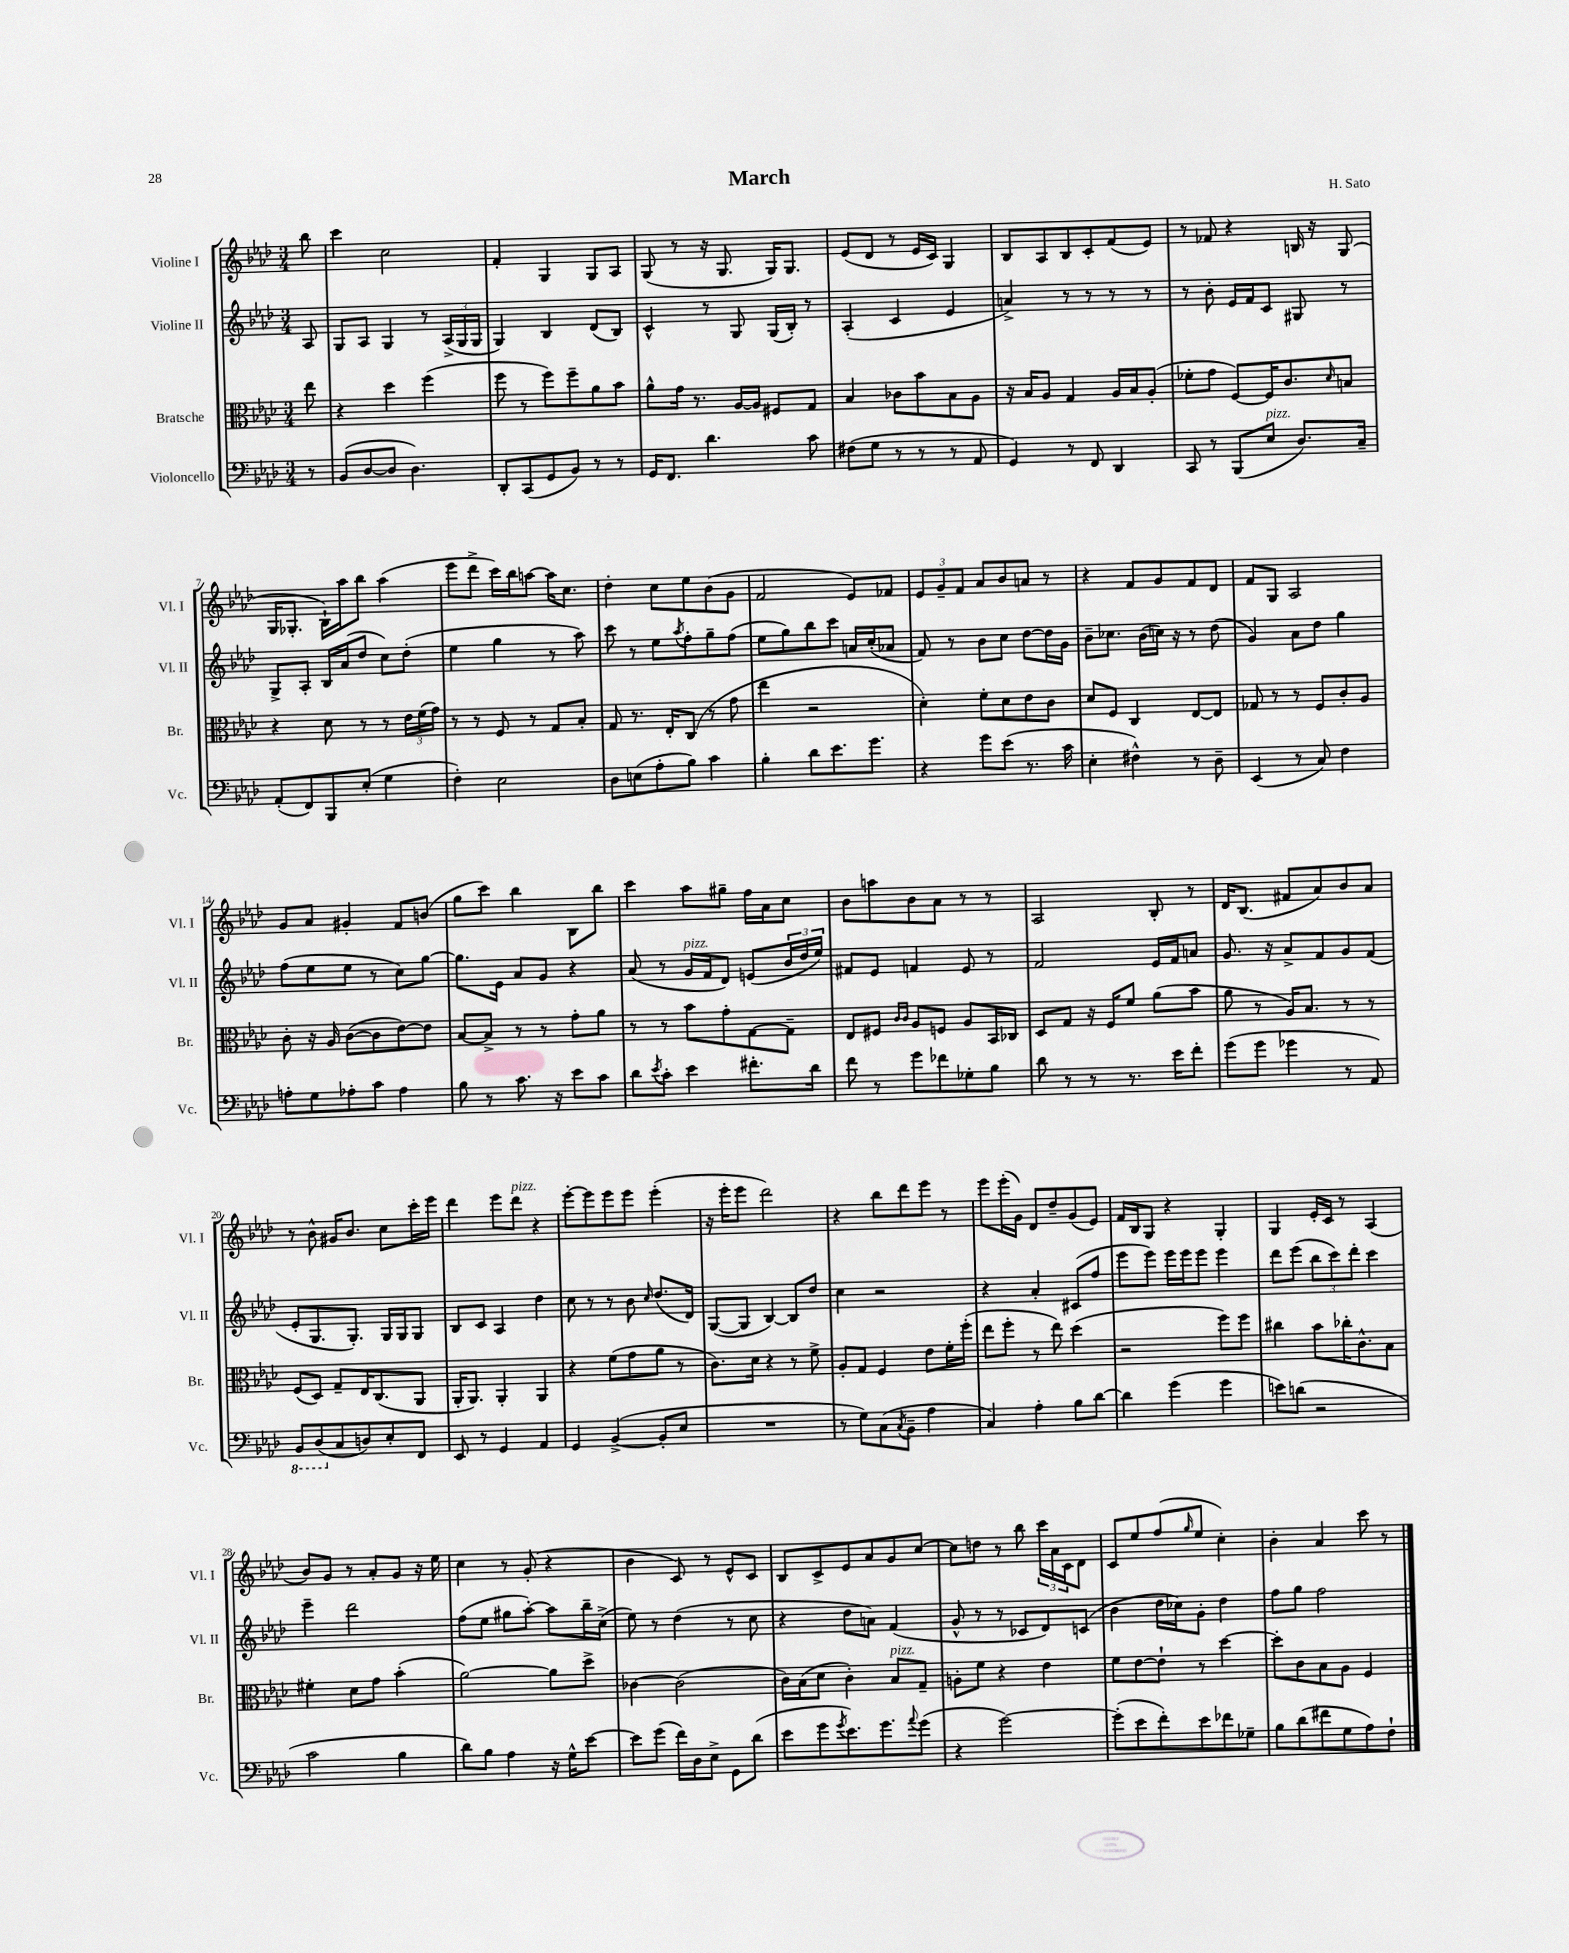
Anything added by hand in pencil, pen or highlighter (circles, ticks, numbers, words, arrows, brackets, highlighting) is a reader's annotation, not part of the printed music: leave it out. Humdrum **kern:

**kern	**kern	**kern	**kern
*part4	*part3	*part2	*part1
*staff4	*staff3	*staff2	*staff1
*I"Violoncello	*I"Bratsche	*I"Violine II	*I"Violine I
*I'Vc.	*I'Br.	*I'Vl. II	*I'Vl. I
*clefF4	*clefC3	*clefG2	*clefG2
*k[b-e-a-d-]	*k[b-e-a-d-]	*k[b-e-a-d-]	*k[b-e-a-d-]
*M3/4	*M3/4	*M3/4	*M3/4
=	=	=	=
8r	8ee-\	8A-/	8bb-\
=1	=1	=1	=1
(8BB-/L	4r	8G/L	4ccc\
[8D-/	.	8A-/J	.
8D-/J]	4dd-\	4G/	2cc\
4.D-\)	.	.	.
.	(4ff\	8r	.
.	.	(24A-^/LL	.
.	.	24G/	.
.	.	24G/JJ	.
=2	=2	=2	=2
8DD-'/L	8ff\	4G/)	4f'/
(8CC/	8r	.	.
8GG/	8ff\L)	4B-/	4G/
8BB-/J)	8ff~\	.	.
8r	8a-\	(8d-/L	8G/L
8r	8b-\J	8B-/J)	8A-/J
=3	=3	=3	=3
16GG/KL	8a-^^\L	4c^^/	(8G/
8.FF/J	.	.	.
.	16g\Jk	.	8r
.	8.r	.	.
4.d-\	.	8r	16r
.	.	.	8.G/
.	[16A-/LL	8G/	.
.	16A-/JJ]	.	.
.	8F#X/L	(16G/LL	16G/KL)
.	.	16B-'/JJ)	8.G/J
8c\	8G/J	8r	.
=4	=4	=4	=4
(8F#X\L	4B-/	(4A-'/	(8e-/L
8G\J	.	.	8d-/J
8r	8c-X\L	4c/	8r
8r	8b-\	.	16e-/LL
.	.	.	16c/JJ)
8r	8B-\	4e-/	4G/
8AA-/	8A-\J	.	.
=5	=5	=5	=5
4GG/)	16r	4an^/)	8B-/L
.	16B-/KL	.	.
.	8A-/J	.	8A-/
8r	4G/	8r	8B-/
8FF/	.	8r	8c'/
4DD-/	16A-/LL	8r	(8f/
.	16B-/J	.	.
.	(8A-'/J	8r	8e-/J)
=6	=6	=6	=6
8CC/	8f-X'\L	8r	8r
8r	8g\J	8b-'\	8f-X/
(8BBB-/L	[8F/L)	16e-/LL	4r
.	.	16f/J	.
!LO:TX:a:i:t=pizz.	!	!	!
8E-/J	16F/K]	8c/J	.
.	8.c/	.	.
8.D-/L)	.	8G#X/	16Bn/
.	.	.	16r
.	16qqd-/	.	.
.	8Bn/J	8r	(8G/
16C~/Jk	.	.	.
!!LO:LB:g=z
=7	=7	=7	=7
(8AA-'/L	4r	8G^/L	16G/KL
.	.	.	8.G-X'/J
8FF/)	.	8A-'/J	.
8BBB-/	8d-\	16B-/LL	16B-`\LL)
.	.	(16a-/J	16aa-\J
(8E-'/J	8r	8dd-/J	8bb-\J
4G\	8r	8cc\L)	(4aa-\
.	24e-\LL	(8dd-'\J	.
.	(24f\	.	.
.	24g\JJ)	.	.
=8	=8	=8	=8
4F'\)	8r	4ee-\	8eee-\L
.	8r	.	8ddd-^\J
2E-\	8F/	4gg\	16ccc\LL)
.	.	.	16bb-\J
.	8r	.	[8aan\J
.	8G/L	8r	16aa\KL]
.	.	.	8.cc\J
.	8B-'/J	8aa-\)	.
=9	=9	=9	=9
8D-\L	8G/	8ccc\	4dd-'\
(8En\	8.r	8r	.
8A-'\	.	8ee-\L	8cc\L
.	16E-'/KL	.	.
.	.	8qaa-/	.
8B-\J)	(8C/J	8ff'\	8ee-\
4c\	8r	8gg~\	(8b-\
.	8g\	(8ff\J	8g\J
=10	=10	=10	=10
4B-'\	4ee-\	8ee-\L	2f/
.	.	8gg\)	.
8d-\L	2r	8bb-\	.
8.e-\	.	8ccc\J	.
.	.	16an/LL	8e-/L)
8.g\J	.	(16cc'/J	.
.	.	8a-X/J	8f-X/J
=11	=11	=11	=11
4r	4d-'\)	8f/)	12e-/L
.	.	.	12g~/
.	.	8r	.
.	.	.	12f/J
8g\L	8f'\L	8b-\L	8a-/L
(8e-\J	8d-\	8cc\J	8b-/
8.r	8e-\	[8dd-\L	8an/J
.	8c\J	16dd-\L]	8r
16c\	.	16g\JJ	.
=12	=12	=12	=12
4E-'\	8d-/L	8b-~\L	4r
.	8F/J	8.cc-X\J	.
4F#X^^\)	4C/	.	8f/L
.	.	(16b-\LL	.
.	.	16ccn\JJ)	8g/
.	.	16r	.
8r	[8E-/L	8r	8f/
8D-~\	8E-/J]	(8dd-\	8d-/J
=13	=13	=13	=13
(4EE-/	8G-X/	4g/)	8f/L
.	8r	.	8G/J
8r	8r	8a-\L	2A-/
8C/)	8F/L	8dd-\J	.
4F\	8c'/	4gg\	.
.	8A-/J	.	.
!!LO:LB:g=z
=14	=14	=14	=14
8An'\L	8c'\	(8ff\L	8g/L
8G\	16r	8ee-\	8a-/J
.	16A-/	.	.
8A-X'\	([8c\L	8ee-\J	4g#X'/
8c\J	8c\]	8r	.
4A-\	[8e-\)	8cc\L)	8f/L
.	8e-\J]	[8gg\J	(8bn/J
=15	=15	=15	=15
8B-\	[8B-/L	8.gg\L]	8gg\L
8r	8B-^/J]	.	8ccc\J)
.	.	16e-\Jk	.
8.c\	8r	8a-/L	4bb-\
.	8r	8g/J	.
16r	.	.	.
8e-\L	8g'\L	4r	8B-\L
8c\J	8a-\J	.	8bb-\J
=16	=16	=16	=16
8d-\L	8r	(8a-/	4ccc\
8qe-/	.	.	.
8c'\J	8r	8r	.
!	!	!LO:TX:a:i:t=pizz.	!
4e-\	8b-\L	16g/LL	8aa-\L
.	.	16f/J	.
.	8g'\	8d-/J)	8gg#X~\J
8.f#X'\L	[8G\	(8en/L	16ff\LL
.	.	.	16a-\J
.	8G~\J]	24b-/L	8cc\J
.	.	24dd-/	.
16d-\Jk	.	.	.
.	.	24ee-/JJ)	.
=17	=17	=17	=17
8f\	8E-/L	8f#X/L	8b-\L
8r	8F#X/J	8e-/J	8aan\
.	16qqc/LL	.	.
.	16qqc/JJ	.	.
8g\L	8A-/L	4fn/	8b-\
8f-X\	8Fn/J	.	8a-\J
8G-X'\	8A-/L	8e-/	8r
8B-\J	16BB-/L	8r	8r
.	16C-X/JJ	.	.
=18	=18	=18	=18
8d-\	8D-/L	2f/	2A-/
8r	8G/J	.	.
8r	16r	.	.
.	16F/KL	.	.
8.r	8f/J	.	.
.	(8a-\L	16e-/LL	8B-'/
16e-\KL	.	16f/J	.
8f'\J	8b-\J	8an/J	8r
=19	=19	=19	=19
(8g\L	8a-\	8.g/	16d-/KL
.	.	.	(8.B-/J
8g\J	8r	.	.
.	.	16r	.
4g-X\	16A-/KL)	8a-^/L	8f#X/L
.	8.B-/J	.	.
.	.	8f/	8a-/)
8r	8r	8g/	8b-/
8AA-/)	8r	(8f/J	8a-/J
!!LO:LB:g=z
=20	=20	=20	=20
*8ba	*	*	*
8BBB-/L	(8F/L	8e-'/L	8r
(8DD-/	8D-/J)	8.G/	8b-^^\
*X8ba	*	*	*
8C/	8G~/L	.	16g#X/KL
.	.	8.G'/J)	8.b-/J
8Dn/)	16E-/K	.	.
.	(8.C/	.	.
8E-'/	.	16G/LL	8cc\L
.	.	16G/J	.
8FF/J	8AA-/J	8G/J	16ccc'\L
.	.	.	16eee-\JJ
=21	=21	=21	=21
8EE-/	16AA-'/KL	8B-/L	4ddd-\
.	8.AA-/J)	.	.
8r	.	8c/J	.
4GG/	4AA-'/	4A-/	8eee-\L
!	!	!	!LO:TX:a:i:t=pizz.
.	.	.	8ddd-\J
4AA-/	4AA-/	4dd-\	4r
=22	=22	=22	=22
4GG/	4r	8cc\	[8eee-'\L
.	.	8r	8eee-\]
([4BB-^/	(8f\L	8r	8eee-\
.	8g\	8b-\	8eee-\J
.	.	16qqcc/	.
8BB-'/L]	8a-\J	(8.dd-/L	(4eee-'\
8E-/J	8r	.	.
.	.	16d-/Jk)	.
=23	=23	=23	=23
2.r	8.c\L)	([8G/L	16r
.	.	.	16eee-'\KL
.	.	8G/J]	8eee-\J
.	16d-\Jk	.	.
.	4r	[4B-/)	2ddd-\)
.	8r	8B-/L]	.
.	8f^\	8dd-/J	.
=24	=24	=24	=24
8r	8A-'/L	4cc\	4r
8G\L)	8G/J	.	.
(8C\	4F/	2r	8bb-\L
8qC/	.	.	.
8BB-~\J	.	.	8ddd-\
4A-\	8e-\L	.	8eee-\J
.	16f'\L	.	8r
.	(16ff'\JJ	.	.
=25	=25	=25	=25
4C/)	8ee-\L	4r	8eee-\L
.	8ff'\J	.	(16eee-'\L
.	.	.	16g\JJ)
4A-'\	8r	4a-'/	8d-/L
.	8ee-\)	.	8dd-~/
8B-\L	(4dd-\	(8c#X/L	(8g/
[8d-\J	.	8ff/J	8e-/J)
=26	=26	=26	=26
4d-\]	2r	8eee-\L	16f/LL
.	.	.	16B-/J
.	.	8eee-\J)	8G/J
(4g\	.	16eee-\LL	4r
.	.	16eee-\J	.
.	.	8eee-\J	.
4g\	8ff\L)	4eee-\	4G'/
.	8ff\J	.	.
=27	=27	=27	=27
8en\L)	4cc#X\	8ddd-\L	4G/
(8dn\J	.	(8eee-\J	.
2r	8b-\L	12bb-\L	16e-'/LL
.	.	.	16c/JJ
.	.	12ccc\)	.
.	16cc-X'\K	.	8r
.	.	12ddd-'\J	.
.	8.c^^\	.	.
.	.	4ccc\	(4A-/
.	8B-\J	.	.
!!LO:LB:g=z
=28	=28	=28	=28
2c\	4f#X'\	4eee-~\	8b-/L)
.	.	.	8g/J
.	8d-\L	2ddd-\	8r
.	8g\J	.	8a-'/L
4B-\	(4b-'\	.	8g/J
.	.	.	16r
.	.	.	16ee-\
=29	=29	=29	=29
8d-\L)	[2a-\)	(8ff\L	4cc\
8B-\J	.	8ee-\J	.
4A-\	.	8gg#X\L	8r
.	.	[8aa-'\J)	(8g'/
16r	8a-\L]	8aa-\L]	4r
16G^^\KL	.	.	.
[8e-\J	8dd-^\J	16bb-~\L	.
.	.	(16cc^\JJ	.
=30	=30	=30	=30
8e-\L]	[4c-X\	8ee-\)	4b-\
(8g\J	.	8r	.
16f\LL)	(2c-\]	(4dd-\	8c/)
16D-\J	.	.	.
8E-^\J	.	.	8r
8GG\L	.	8r	8e-^^/L
(8d-\J	.	8cc\	8c/J
=31	=31	=31	=31
8e-\L	16c\LL)	4r	8B-/L
.	(16B-\J	.	.
8g\	8d-\J	.	8c^/
8qg/	.	.	.
8.e-\)	4c'\)	8dd-\L	8e-/
.	.	8an\J)	8a-/
8.g\	.	.	.
!	!LO:TX:a:i:t=pizz.	!	!
.	8B-/L	(4f/	8g/
8qqa-/	.	.	.
(8g\J	8G~/J	.	[8cc/J
=32	=32	=32	=32
4r	8An'\L	8g^^/	8cc\L]
.	8f\J	8r	8ddn\J
[2g\)	4r	8r	8r
.	.	8c-X/L	8bb-\
.	4e-\	8d-/)	24ccc\LL
.	.	.	24a-\
.	.	.	24c\J
.	.	(8cn/J	8d-\J
=33	=33	=33	=33
(8g'\L]	8f\L	4b-\	8c/L
8e-\	[8e-\	.	8ee-/
8f'\)	8e-`\J]	16dd-\LL	(8ff/
.	.	16cc-X\J)	.
.	.	.	16qqgg/
8e-\	8r	8g'\J	8ee-/J
8f-X\	[4dd-\	4dd-\	4cc'\)
8G-X~\J	.	.	.
=34	=34	=34	=34
8B-\L	8dd-'\L]	8ff\L	4b-'\
(8d-\	8c\	8gg\J	.
8f#X\	8B-\	2ff\	4a-/
8G\	8A-\J	.	.
8A-\)	4F/	.	8ccc\
8F`\J	.	.	8r
==	==	==	==
*-	*-	*-	*-
